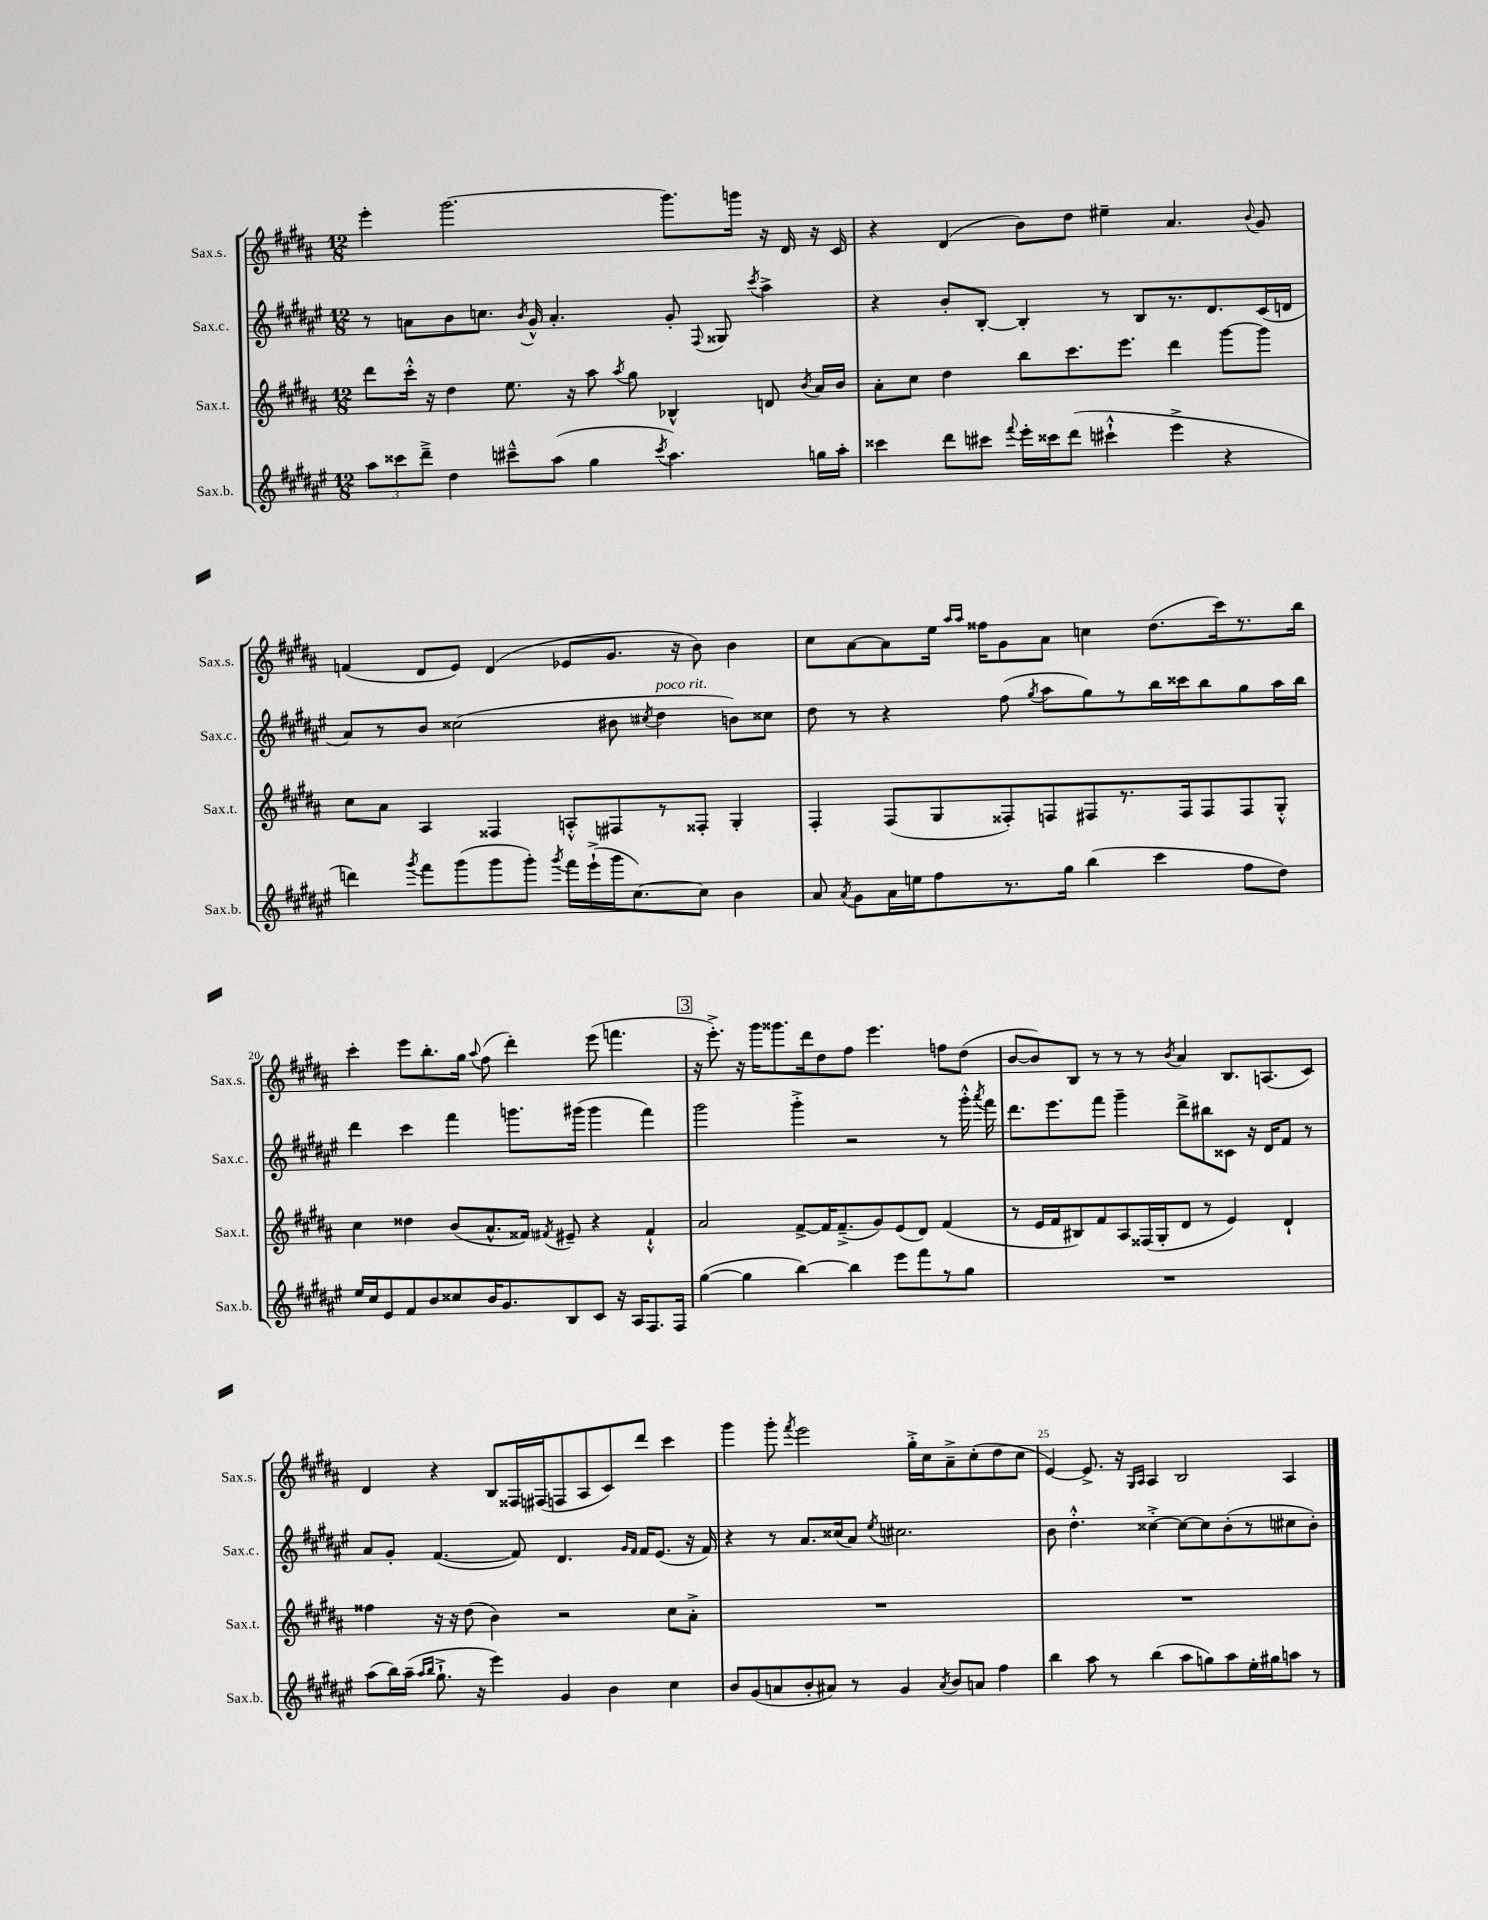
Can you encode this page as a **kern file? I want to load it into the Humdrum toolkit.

**kern	**kern	**kern	**kern
*part4	*part3	*part2	*part1
*staff4	*staff3	*staff2	*staff1
*I"Sax.b.	*I"Sax.t.	*I"Sax.c.	*I"Sax.s.
*I'Sax.b.	*I'Sax.t.	*I'Sax.c.	*I'Sax.s.
*clefG2	*clefG2	*clefG2	*clefG2
*k[f#c#g#d#a#e#]	*k[f#c#g#d#a#]	*k[f#c#g#d#a#e#]	*k[f#c#g#d#a#]
*M12/8	*M12/8	*M12/8	*M12/8
=16	=16	=16	=16
12aa#\L	8ddd#\L	8r	4eee'\
12ccc##X\	.	.	.
.	16ccc#'^^\Jk	8an\L	.
12ddd#~^\J	.	.	.
.	16r	.	.
4dd#\	4dd#\	8b\	[2.ggg#\
.	.	8.ccn\J	.
8ccc#X~^^\L	8.ee\	.	.
.	.	8qb/	.
.	.	16g#^^/	.
(8aa#\J	.	4.a'/	.
.	16r	.	.
4gg#\	8aa#\	.	.
.	8qaa#/	.	.
.	8gg#\	.	.
8qccc#/	.	.	.
4.aa#\)	4B-X^^/	8g#'/	8.ggg#\L]
.	.	8qqF#/	.
.	.	8G##X/	.
.	.	.	16gggn\Jk
.	.	8qccc#/	.
.	8dn/	4aa#^\	16r
.	.	.	16d#/
.	8qb/	.	.
16ggn\LL	16a#/LL	.	16r
16aa#'\JJ	16b/JJ	.	16c#/
=17	=17	=17	=17
4ccc##X\	8a#'\L	4r	4r
.	8cc#\J	.	.
8ddd#\L	4dd#\	8b'/L	(4d#/
8ccc#X\J	.	[8B'/J	.
8qqfff#/	.	.	.
16eee#'\LL	8bb\L	4B'/]	8b\L)
16ccc##X\J	.	.	.
(8ddd#\J	8.ccc#\	.	8dd#\J
4ccc#X`^^\	.	8r	4ee#X~\
.	8.eee\J	.	.
.	.	8B/L	.
4eee#^\	4ddd#\	8.r	4.a#/
.	.	8.d#/	.
4r	[8ggg#\L	.	.
.	.	.	8qqb/
.	8ggg#\J]	(16c#/L	8g#/
.	.	16dn/JJ	.
!!LO:LB:g=z
=18	=18	=18	=18
4dddn\)	8cc#\L	8a#/L)	(4fn/
.	8a#\J	8r	.
8qggg#/	.	.	.
8fff#\L	4A#/	8b/J	8d#/L
(8ggg#\	.	(2cc##X\	8e/J)
8ggg#\	4F##X/	.	(4d#/
8ggg#'\J)	.	.	.
8qggg#/	.	.	.
16fff#\LL	8An'^^/L	.	8e-X/L
(16eee#`^\	.	.	.
16ggg#\J	8F#X/	8b#X\	8.g#/J
[8.cc#\)	.	.	.
.	.	8qcc#X/	.
!	!	!LO:TX:a:i:t=poco rit.	!
.	8r	4dd#\	.
.	.	.	16r
8cc#\J]	8F##X'/J	.	8b\)
4b\	4G#'/	8bn\L)	4b\
.	.	8cc##X\J	.
=19	=19	=19	=19
8a#/	4F#'/	8dd#\	8cc#\L
8qa#/	.	.	.
8g#\L	.	8r	[8a#\
16a#\L	(8F#/L	4r	8a#\]
16een\J	.	.	.
8ff#\	8G#/	.	16ee\Jk
.	.	.	16qqaa#/LL
.	.	.	16qqaa#/JJ
.	.	.	16ff##X\KL
8.r	8F##X'/)	(8ff#\	8g#\
.	.	8qgg#/	.
.	8Fn/	8aa#\L	8a#\J
16gg#\Jk	.	.	.
(4bb\	8F#X/	8gg#\)	4ccn\
.	8.r	8r	.
4ccc#\	.	16bb\L	(8.dd#\L
.	16F#/k	16ccc##X\J	.
.	8F#/	8bb\	.
.	.	.	16ccc#\k)
8ff#\L	8F#/	8gg#\	8.r
8dd#\J)	8G#'^^/J	16aa#\L	.
.	.	16bb\JJ	16bb\Jk
!!LO:LB:g=z
=20	=20	=20	=20
16ee#/LL	4cc#\	4ddd#\	4ccc#'\
16cc#/J	.	.	.
8e#/	.	.	.
8f#/	4dd##X\	4ccc#\	8eee\L
8b/	.	.	8.bb'\
8cc##X/	(8b/L	4fff#\	.
.	.	.	16gg#\Jk
.	.	.	8qqaa#/
16b/K	8.a#^^/	.	(8ff#\
8.g#/	.	.	.
.	.	8.gggn\L	4ddd#'\)
.	16f##X/Jk)	.	.
.	8qf#X/	.	.
8B/	8e#X~/	.	.
.	.	(16ggg#X\Jk	.
8c#/J	4r	4ggg#\	(8eee\
16r	.	.	4.fffn\
16A#/KL	.	.	.
8.F#/	4f#`^^/	4fff#\)	.
16F#/Jk	.	.	.
!!LO:REH:place=s1:t=3
=21	=21	=21	=21
([4gg#\	2a#/	2ggg#\	16r
.	.	.	8.eee'^\)
4gg#\]	.	.	16r
.	.	.	16ggg#\KL
.	.	.	8.ggg##X\
[4bb\)	[8f#^/L	4ggg#'^\	.
.	.	.	16ddd#\k
.	16f#/K]	.	8dd#\
.	(8.f#~^/	.	.
4bb\]	.	2r	8ff#\J
.	8g#/)	.	4.eee\
8eee#\L	(8e/	.	.
8fff#\	8d#/J)	.	.
8r	(4f#/	8r	8ffn\L
8gg#\J	.	16ggg#'^^\	(8dd#\J
.	.	8qaaa#/	.
.	.	16fff#\	.
=22	=22	=22	=22
1.r	8r	8.ddd#\L	[8b/L
.	16e/LL	.	8b/])
.	16f#/J	8.eee#\	.
.	8B#X/)	.	8B/J
.	8f#/	8fff#\J	8r
.	8A#/	4ggg#~\	8r
.	(16F##X/L	.	8r
.	16G#'/J	.	.
.	.	.	8qb/
.	8d#/J	8ddd#^\L	4a#/
.	8r	8bb#X\	.
.	4e/)	8c##X\J	8.B/L
.	.	16r	.
.	.	16d#/KL	(8.An/
.	4d#`/	8f#/J	.
.	.	8r	8c#/J)
!!LO:LB:g=z
=23	=23	=23	=23
(8aa#\L	4ff##X\	8a#/L	4d#/
16bb\L)	.	8g#'/J	.
(16aa#~\JJ	.	.	.
16qqaa#/LL	.	.	.
16qqbb/JJ	.	.	.
8.gg#`^\	16r	([4.f#/	4r
.	16r	.	.
.	(8dd#\	.	.
16r	.	.	.
4eee#\)	4b\)	.	8B/L
.	.	8f#/])	16F##X/L
.	.	.	(16F#X/J
4g#/	2r	4.d#/	8Fn/
.	.	.	8A#/
4b\	.	.	8c#/)
.	.	16qqg#/LL	.
.	.	16qqf#/JJ	.
.	.	16f#/KL	8ddd#/J
.	.	(8.e#/J	.
4cc#\	8cc#\L	.	4ccc#\
.	8a#'^\J	16r	.
.	.	16f#/)	.
=24	=24	=24	=24
8b/L	1.r	4r	4ggg#\
(8g#/	.	.	.
8an/	.	8r	8ggg#'\
.	.	.	8qfff#/
8b'/	.	8.a#/L	2eee\
8a#X/J)	.	.	.
.	.	(16cc##X/k	.
8r	.	8a#/J)	.
.	.	8qee#/	.
4g#/	.	2.cc#X\	.
.	.	.	16gg#'^\LL
.	.	.	16cc#\J
8qa#/	.	.	.
8b/L	.	.	8a#~^\
8an/J	.	.	(8cc#'\
4ff#\	.	.	8dd#\
.	.	.	8cc#\J
=25	=25	=25	=25
4bb\	1.r	8b\	[4e/)
.	.	4.dd#'^^\	.
8aa#\	.	.	8.e^/]
8r	.	.	.
.	.	.	16r
.	.	.	16qqG#/LL
.	.	.	16qqA#/JJ
(4bb\	.	[4cc##X'^\	4A#/
8aa#\L	.	8cc##\L_	2B/
8ggn\)	.	8cc##\]	.
8aa#\	.	(8b'\	.
16ee#'\L	.	8r	.
16gg#X\J	.	.	.
8aan\J	.	8cc#X\	4A#/
8r	.	8b'\J)	.
==	==	==	==
*-	*-	*-	*-
